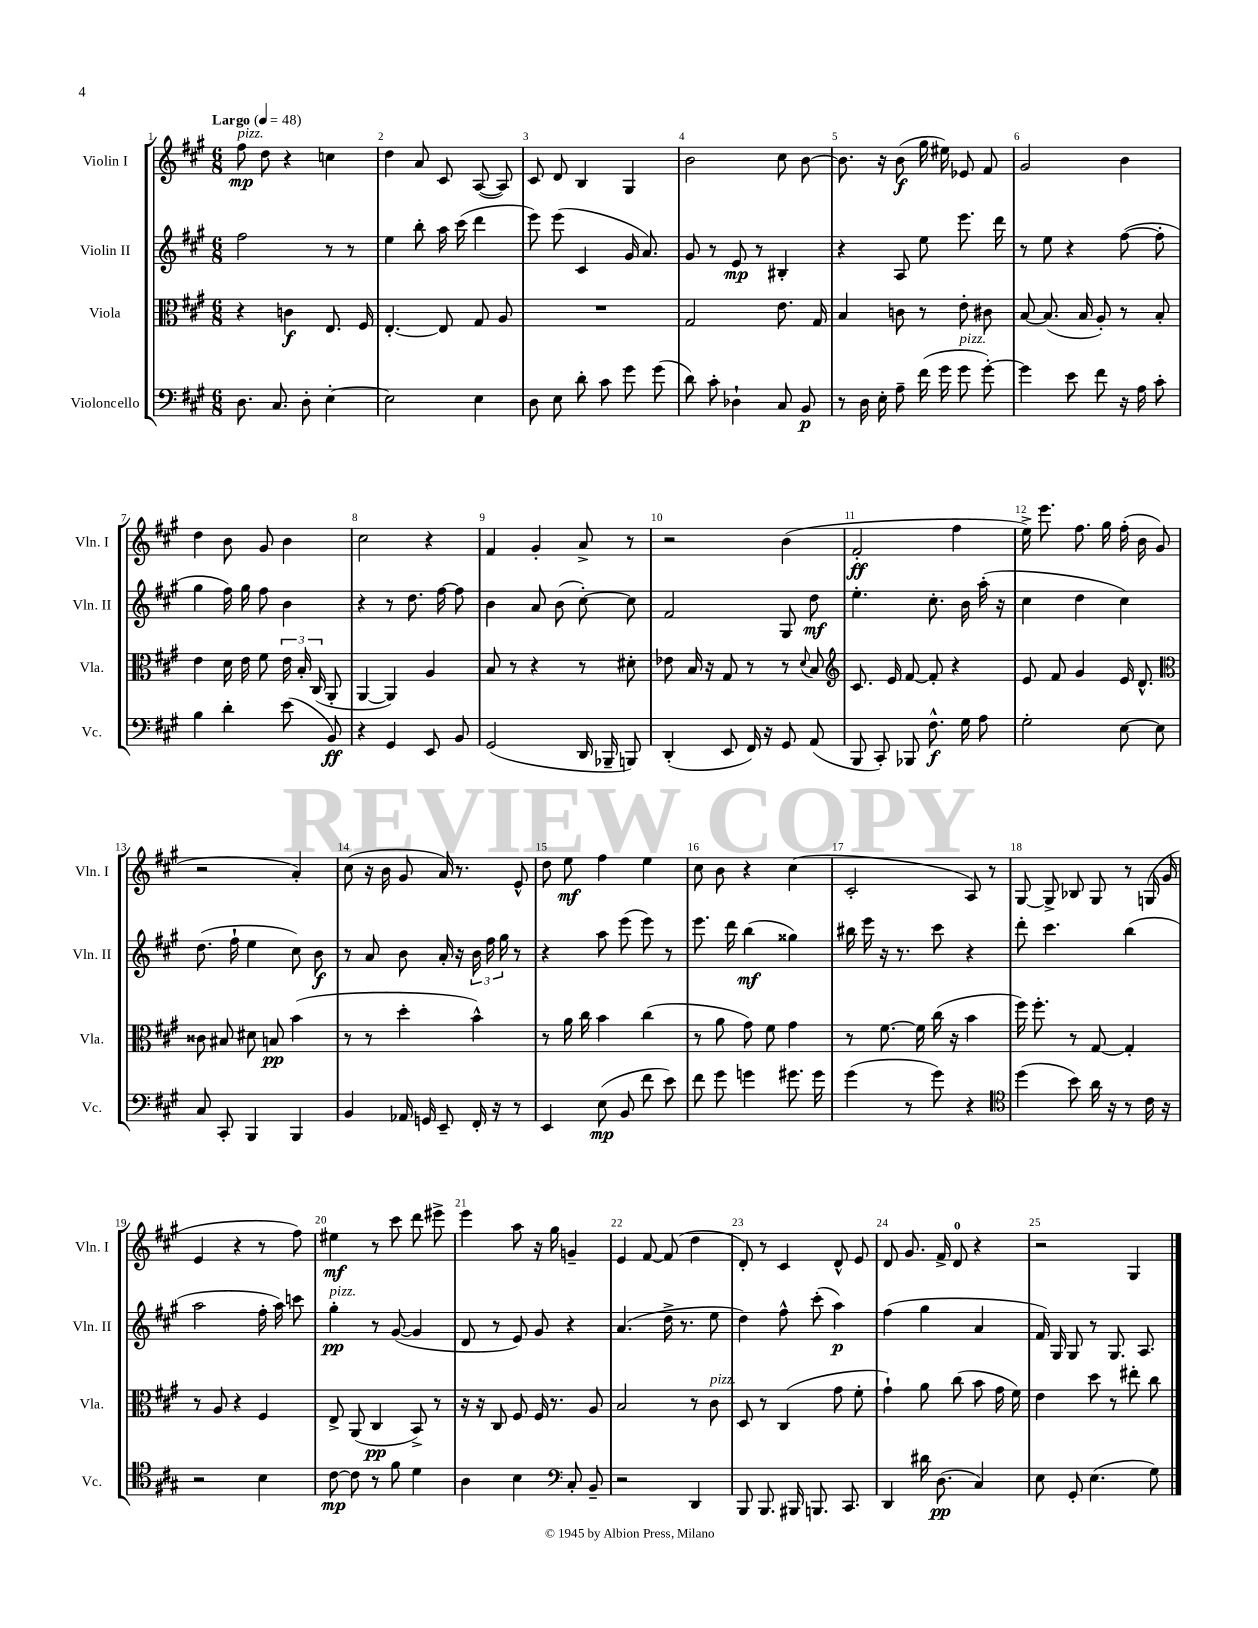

**kern	**kern	**kern	**kern
*staff4	*staff3	*staff2	*staff1
*clefF4	*clefC3	*clefG2	*clefG2
*k[f#c#g#]	*k[f#c#g#]	*k[f#c#g#]	*k[f#c#g#]
*M6/8	*M6/8	*M6/8	*M6/8
*MM48	*MM48	*MM48	*MM48
8.D\	4r	2ff#\	8ff#\
.	.	.	8dd\
8.C#/	.	.	.
.	4c\	.	4r
8D'\	.	.	.
[4E'\	8.E/	8r	4cc\
.	.	8r	.
.	16F#/	.	.
=	=	=	=
2E\]	[4.E'/	4ee\	4dd\
.	.	8bb'\	8a/
.	8E/]	16aa\	8c#/
.	.	(16ccc#\	.
4E\	8G#/	4ddd\	([8A/
.	8A/	.	8A/])
=	=	=	=
8D\	2.r	8eee\)	8c#/
8E\	.	(8eee\	8d/
8d'\	.	4c#/	4B/
8c#\	.	.	.
8g#\	.	16g#/	4G#/
.	.	8.a/)	.
(8g#\	.	.	.
=	=	=	=
8d\)	2G#/	8g#/	2b\
8c#'\	.	8r	.
4D-`\	.	8e/	.
.	.	8r	.
8C#/	8.e\	4B#'/	8cc#\
8BB/	.	.	[8b\
.	16G#/	.	.
=	=	=	=
8r	4B/	4r	8.b\]
16D\	.	.	.
16E'\	.	.	16r
8A~\	8c\	8A/	(8b\
(16f#\	8r	8ee\	16gg#\
16g#\	.	.	16ee#\)
8g#\	8e'\	8.eee\	8e-/
[8g#'\)	8c#\	.	8f#/
.	.	16ddd\	.
=	=	=	=
4g#\]	[8B/	8r	2g#/
.	(8.B/]	8ee\	.
8e\	.	4r	.
.	16B/	.	.
8f#\	8A'/)	.	.
16r	8r	([8ff#\	4b\
16A\	.	.	.
8c#'\	8B'/	8ff#'\]	.
=	=	=	=
4B\	4e\	4gg#\	4dd\
4d'\	16d\	16ff#\)	8b\
.	16e\	16gg#\	.
.	8f#\	8ff#\	8g#/
(8e\	24e\	4b\	4b\
.	24B'/	.	.
.	(24C#/	.	.
8BB/)	8AA'/	.	.
=	=	=	=
4r	[4AA/	4r	2cc#\
4GG#/	4AA/])	8r	.
.	.	8.dd\	.
8EE/	4A/	.	4r
.	.	[16ff#\	.
8BB/	.	8ff#\]	.
=	=	=	=
(2GG#/	8B/	4b\	4f#/
.	8r	.	.
.	4r	8a/	4g#'/
.	.	(8b\	.
16DD/	8r	[8cc#'\)	8a^/
16BBB-~/	.	.	.
8BBB/)	8d#'\	8cc#\]	8r
=	=	=	=
(4DD'/	8e-\	2f#/	2r
.	16B/	.	.
.	16r	.	.
8EE/	8G#/	.	.
16FF#/)	8r	.	.
16r	.	.	.
8GG#/	8r	8G#/	(4b\
.	8qqd/	.	.
(8AA/	8B/	8dd\	.
=	=	=	=
*	*clefG2	*	*
8BBB/	8.c#/	4.ee'\	2f#'/
8CC#'/)	.	.	.
.	16e/	.	.
8BBB-/	[8f#/	.	.
8.F#^^\	8f#'/]	8.cc#'\	.
.	4r	.	4ff#\
16G#\	.	16b\	.
8A\	.	(16aa'\	.
.	.	16r	.
=	=	=	=
2G#'\	8e/	4cc#\	16ee^\)
.	.	.	8.eee\
.	8f#/	.	.
.	4g#/	4dd\	8.ff#\
.	.	.	16gg#\
[8E\	16e/	4cc#\)	(16ff#'\
.	8.d^^/	.	16b\
8E\]	.	.	8g#/
=	=	=	=
*	*clefC3	*	*
8C#/	8c##\	(8.dd\	2r
8CC#'/	8B#/	.	.
.	.	16ff#`\	.
4BBB/	8d#\	4ee\	.
.	8B/	.	.
4BBB/	(4b\	8cc#\)	4a'/)
.	.	8b\	.
=	=	=	=
4BB/	8r	8r	(8cc#\
.	8r	8a/	16r
.	.	.	16b\
16AA-/	4dd'\	8b\	8g#/
16GG/	.	.	.
8EE~/	.	16a'/	16a/)
.	.	16r	8.r
16FF#'/	4b^^\)	24b\	.
.	.	24ff#\	.
16r	.	.	.
.	.	24gg#\	.
8r	.	8r	8e^^/
=	=	=	=
4EE/	8r	4r	8dd\
.	16a\	.	8ee\
.	16cc#\	.	.
(8E\	4b\	8aa\	4ff#\
8BB/	.	(8eee\	.
8f#\	(4cc#\	8eee\)	4ee\
8e\)	.	8r	.
=	=	=	=
8f#\	8r	8.eee\	8cc#\
8g#\	8a\	.	8b\
.	.	16ddd\	.
4g\	8g#\)	(4bb\	4r
.	8f#\	.	.
8.g#\	4g#\	4gg##\)	(4cc#\
16g#\	.	.	.
=	=	=	=
(4g#\	8r	16bb#\	2c#'/
.	.	16eee\	.
.	[8.f#\	16r	.
.	.	8.r	.
8r	.	.	.
.	16f#\]	.	.
8g#\)	(16cc#\	8ccc#\	.
.	16r	.	.
4r	4b\	4r	8A/)
.	.	.	8r
=	=	=	=
*clefC4	*	*	*
(4dd\	16ff#\)	8ddd'\	[8G#/
.	8.ff#'\	.	.
.	.	4.ccc#\	8G#^/]
8b\)	8r	.	8B-/
16a\	[8G#/	.	8G#/
16r	.	.	.
8r	4G#'/]	(4bb\	8r
16c#\	.	.	(16G/
16r	.	.	16g#/
=	=	=	=
2r	8r	2aa\	4e/
.	8A/	.	.
.	4r	.	4r
4B\	4F#/	16ff#'\	8r
.	.	16aa\)	.
.	.	8ccc\	8ff#\)
=	=	=	=
[8c#\	8E^/	4gg#'\	4ee#\
8c#\]	(8AA/	.	.
8r	4C#/	8r	8r
8f#\	.	([8g#/	8ccc#\
4d\	8BB^/)	4g#/]	8ddd\
.	8r	.	8eee#^\
=	=	=	=
4A\	16r	8d/	4eee\
.	16r	.	.
.	8C#/	8r	.
4B\	8F#/	8e/)	8aa\
.	16F#/	8g#/	16r
.	8.r	.	16gg#\
*clefF4	*	*	*
8C#'/	.	4r	4g~/
8BB~/	8A/	.	.
=	=	=	=
2r	2B/	(4.a/	4e/
.	.	.	[8f#/
.	.	16dd^\	(8f#/]
.	.	8.r	.
4DD/	8r	.	4dd\
.	8c#\	8ee\	.
=	=	=	=
8BBB/	8D/	4dd\)	8d'/)
8.BBB/	8r	.	8r
.	(4C#/	8ff#^^\	4c#/
16BBB#/	.	.	.
8.BBB/	.	(8ccc#'\	.
.	8g#\	4aa\)	8d^^/
8.CC#/	.	.	.
.	8f#'\	.	8e/
=	=	=	=
4DD/	4g#`\)	(4ff#\	8d/
.	.	.	8.g#/
16d#\	8a\	4gg#\	.
(8.D\	.	.	16f#^/
.	(8cc#\	.	8d/
4C#/)	8b\	4a/	4r
.	16g#\	.	.
.	16f#\)	.	.
=	=	=	=
8E\	4e\	16f#/)	2r
.	.	16G#/	.
8GG#'/	.	8G#/	.
(4.E\	8dd\	8r	.
.	8r	8.G#/	.
.	8ee#'\	.	4G#/
.	.	8.A/	.
8G#\)	8cc#\	.	.
==	==	==	==
*-	*-	*-	*-
